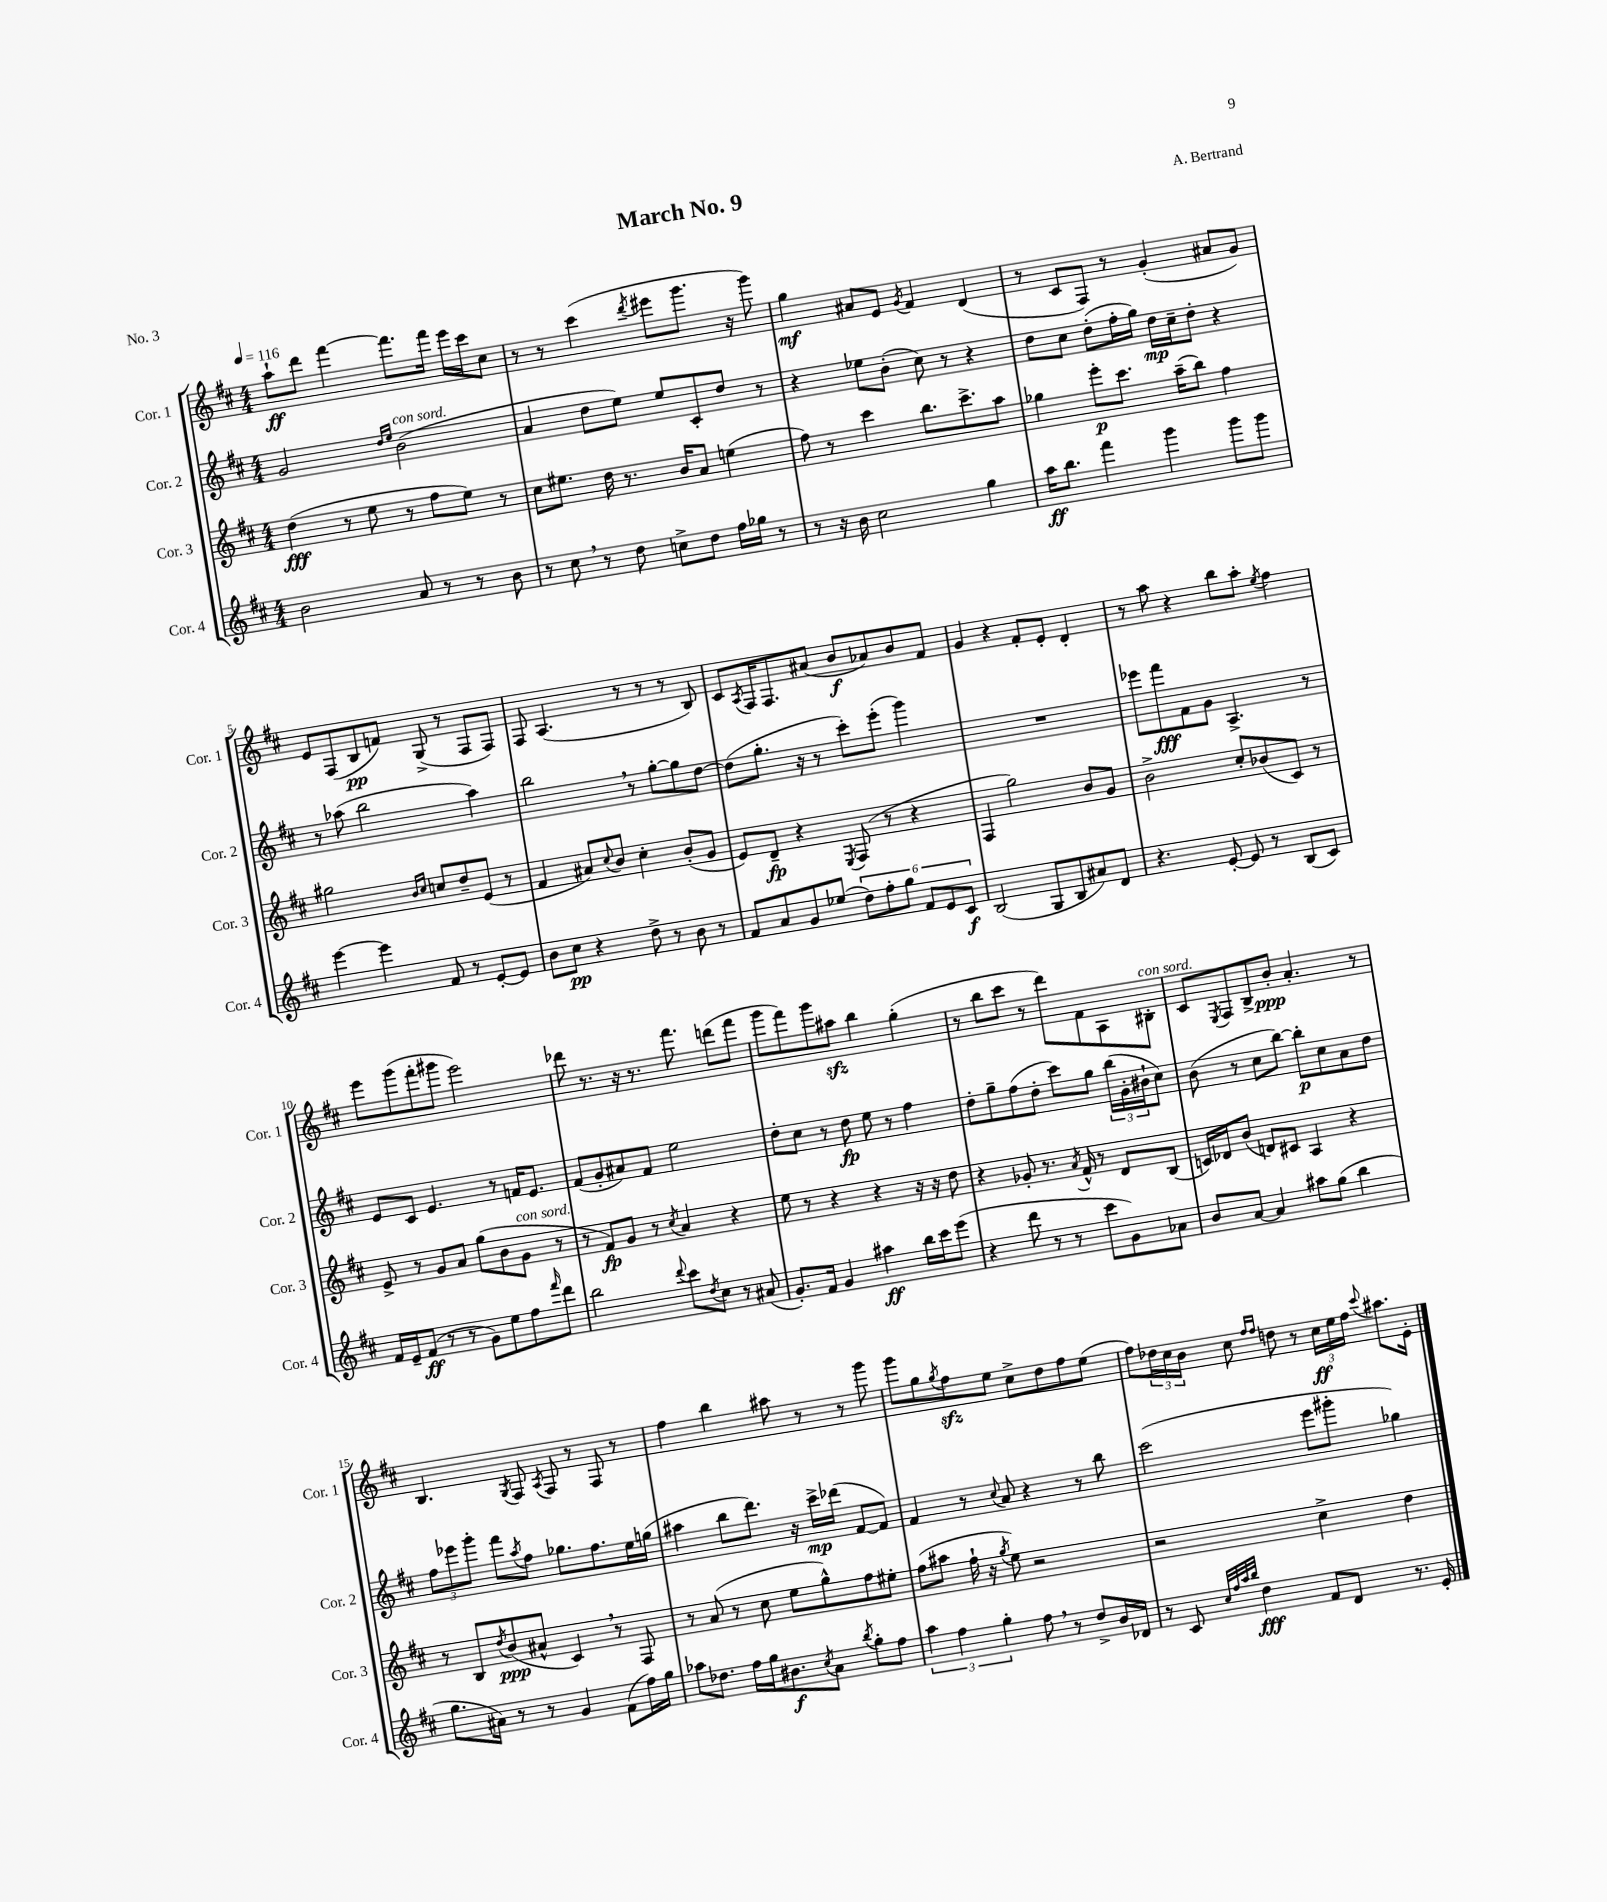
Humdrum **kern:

**kern	**kern	**kern	**kern
*staff4	*staff3	*staff2	*staff1
*clefG2	*clefG2	*clefG2	*clefG2
*k[f#c#]	*k[f#c#]	*k[f#c#]	*k[f#c#]
*M4/4	*M4/4	*M4/4	*M4/4
*MM116	*MM116	*MM116	*MM116
2b	(4dd	2g	8aa`
.	.	.	8ddd
.	8r	.	[4fff#
.	8ee	.	.
.	.	16qqdd	.
.	.	16qqee	.
8a	8r	(2b	8.fff#]
8r	8ff#	.	.
.	.	.	16fff#
8r	8ee)	.	16eee
.	.	.	16ccc#
8b	8r	.	8cc#
=	=	=	=
8r	8cc#	4a	8r
8cc#	8.ee#	.	8r
8r	.	8dd	(4ccc#
.	16dd	.	.
8dd	8.r	8ee)	.
.	.	.	8qddd
8cc^	.	8ee	8eee#
.	16b	.	.
8dd	8a	8c#'	8.ggg
16ff#	(4ee	8dd	.
16gg-	.	.	16r
8r	.	8r	8ggg)
=	=	=	=
8r	8ff#)	4r	4gg
16r	8r	.	.
16b	.	.	.
2cc#	4ccc#	8ee-	8a#
.	.	(8b'	8e
.	.	.	8qg
.	8.bb	8cc#)	4f#
.	.	8r	.
.	8.ccc#^	.	.
4gg	.	4r	(4d
.	8aa	.	.
=	=	=	=
16aa	4gg-	8dd	8r
8.bb	.	.	.
.	.	8cc#	8c#
4fff#	8eee'	(8dd'	8F#)
.	8.ccc#	16ff#'	8r
.	.	16gg)	.
4ggg	.	16dd	(4g'
.	(16aa~	16cc#~	.
.	8bb)	8dd'	.
8ggg	4ff#	4r	8a#
8ggg	.	.	8g)
=	=	=	=
[4eee	2gg#	8r	8e
.	.	(8aa-	(8F#
4eee]	.	2bb	8B
.	.	.	8f)
.	16qqb	.	.
.	16qqcc#	.	.
8f#	8cc	.	(8G^
8r	8dd~	.	8r
[8e'	(8e	4aa-)	8F#
8e]	8r	.	8F#)
=	=	=	=
8b	4f#	2bb	8F#
8cc#	.	.	(4.A
4r	8a#)	.	.
.	8qqcc#	.	.
.	8b	.	.
8dd^	4cc#'	8r	8r
8r	.	[8gg'	8r
8b	(8b'	8gg]	8r
8r	8g	[8dd	8B)
=	=	=	=
8f#	8e)	(8dd]	8c#
.	.	.	8qA
8a	8d~	8.gg'	16F#
.	.	.	8.F#
8g	4r	.	.
.	.	16r	.
(8ee-	.	8r	(8a#
.	8qE	.	.
12dd)	(8F#	8ccc#')	8b
12ff#'	.	.	.
.	8r	(8eee'	8a-)
12gg	.	.	.
12f#	4r	4ggg)	8b
12e	.	.	.
.	.	.	8f#
12c#	.	.	.
=	=	=	=
(2B	4F#	1r	4g
.	2gg)	.	4r
8G	.	.	8f#'
8B	.	.	8e'
8a#)	8b	.	4d'
8d	8g	.	.
=	=	=	=
4.r	2b^	8eee-	8r
.	.	8fff#	8aa
.	.	8f#	4r
[8e'	.	8g	.
8e]	8cc#'	4.A^	8bb
8r	(8b-	.	8aa'
.	.	.	8qee
(8B	8c#)	.	4ff#
8c#)	8r	8r	.
=	=	=	=
16f#	8e^	8e	8eee
16e~	.	.	.
(8f#	8r	8c#	(8ggg
8r	8g	4.e	8fff#'
8r	8a	.	8ggg#
8g)	(8gg	.	2eee)
8ee	8b	8r	.
8ff#	8g	16f	.
.	.	8.e	.
16qqfff#	.	.	.
8ddd	8r	.	.
=	=	=	=
2bb	8r	(8f#	8ddd-
.	8f#)	8g'	8.r
.	8g	8a#)	.
.	.	.	16r
.	8r	8f#	8.r
8qqddd	8qcc#	.	.
8ccc#	4a	2ee	.
.	.	.	8.fff#
8qdd	.	.	.
8cc#	.	.	.
8r	4r	.	(8ddd
(8a#	.	.	8fff#
=	=	=	=
8.g')	8ee	8dd'	8ggg
.	8r	8cc#	8fff#)
16f#	.	.	.
4g	4r	8r	8ggg
.	.	8dd	8aa#
4aa#	4r	8ee	4bb
.	.	8r	.
16bb	16r	4ff#	(4gg'
16ccc#	16r	.	.
(8eee	8dd	.	.
=	=	=	=
4r	4r	8dd'	8r
.	.	8gg~	8bb
8ddd	8g-'	(8ff#	8ccc#
8r	8.r	8dd'	8r
8r	.	8ccc#)	8ddd)
.	8qa	.	.
.	16f#^^	.	.
8ccc#	8r	8gg	8f#
8g)	8d	(24bb	8A
.	.	24g'	.
.	.	24b#`	.
8a-	(8B	8cc#)	8B#'
=	=	=	=
8b	16c)	(8b	8c#
.	16d-	.	.
.	.	.	8qE
[8a	(8b	8r	8F#
4a]	8d)	8cc#	8B^
.	8c#	[8bb)	8b'
8aa#	4A	8bb']	4.a'
(8gg	.	8cc#	.
4bb	4r	8a	.
.	.	8dd	8r
=	=	=	=
8.gg	8r	12ff#	4.B
.	.	12eee-	.
.	8B	.	.
.	.	12ggg'	.
16a#)	.	.	.
.	8qdd	.	.
8r	(8b	8fff#	.
.	.	8qaa	8qG
8r	8a#^^	8ff#	8F#
.	.	.	8qA
4g	4c#)	8.gg-	8F#
.	.	.	8r
.	.	8.ff#	.
(8f#	8r	.	8F#
16ff#)	8F#	16ee	8r
16gg	.	(16gg	.
=	=	=	=
8aa-	8r	4aa#	4ff#
8.dd-	(8a	.	.
.	8r	8bb	4bb
16ff#	.	.	.
16gg	8cc#	8.ddd)	.
8.b#	.	.	.
.	8ee	.	8aa#
.	.	16r	.
8qcc#	.	.	.
8a	8gg^^)	16ccc#^	8r
.	.	(16ddd-	.
8qbb	.	.	.
8gg'	8ff#	[8f#	8r
8ff#	8ee#'	8f#])	8ggg
=	=	=	=
6aa	(8ff#	4f#	8ggg
.	8aa#	.	8gg
6ff#	.	.	.
.	.	.	8qgg
.	16ff#`	8r	8ff#
.	16r	.	.
6gg'	.	.	.
.	8qgg	8qqcc#	.
.	8ee)	8a	8ee
8ff#	2r	4r	8cc#^
8r	.	.	8dd
8dd^	.	8r	8ff#
16b	.	8bb	(8ee
16d-	.	.	.
=	=	=	=
8r	2r	(2ccc#	8ff#)
8c#	.	.	24dd-
.	.	.	24cc#
.	.	.	24b
32qqcc#	.	.	.
32qqff#	.	.	.
32qqaa	.	.	.
32qqbb	.	.	.
4dd	.	.	8cc#
.	.	.	16qqff#
.	.	.	16qqff#
.	.	.	8dd
8f#	4cc#^	8eee	8r
8d	.	8ggg#'	24cc#
.	.	.	24ee
.	.	.	24ff#
.	.	.	8qqccc#
8.r	4dd	4gg-)	8.aa#
16e'	.	.	16e'
==	==	==	==
*-	*-	*-	*-
